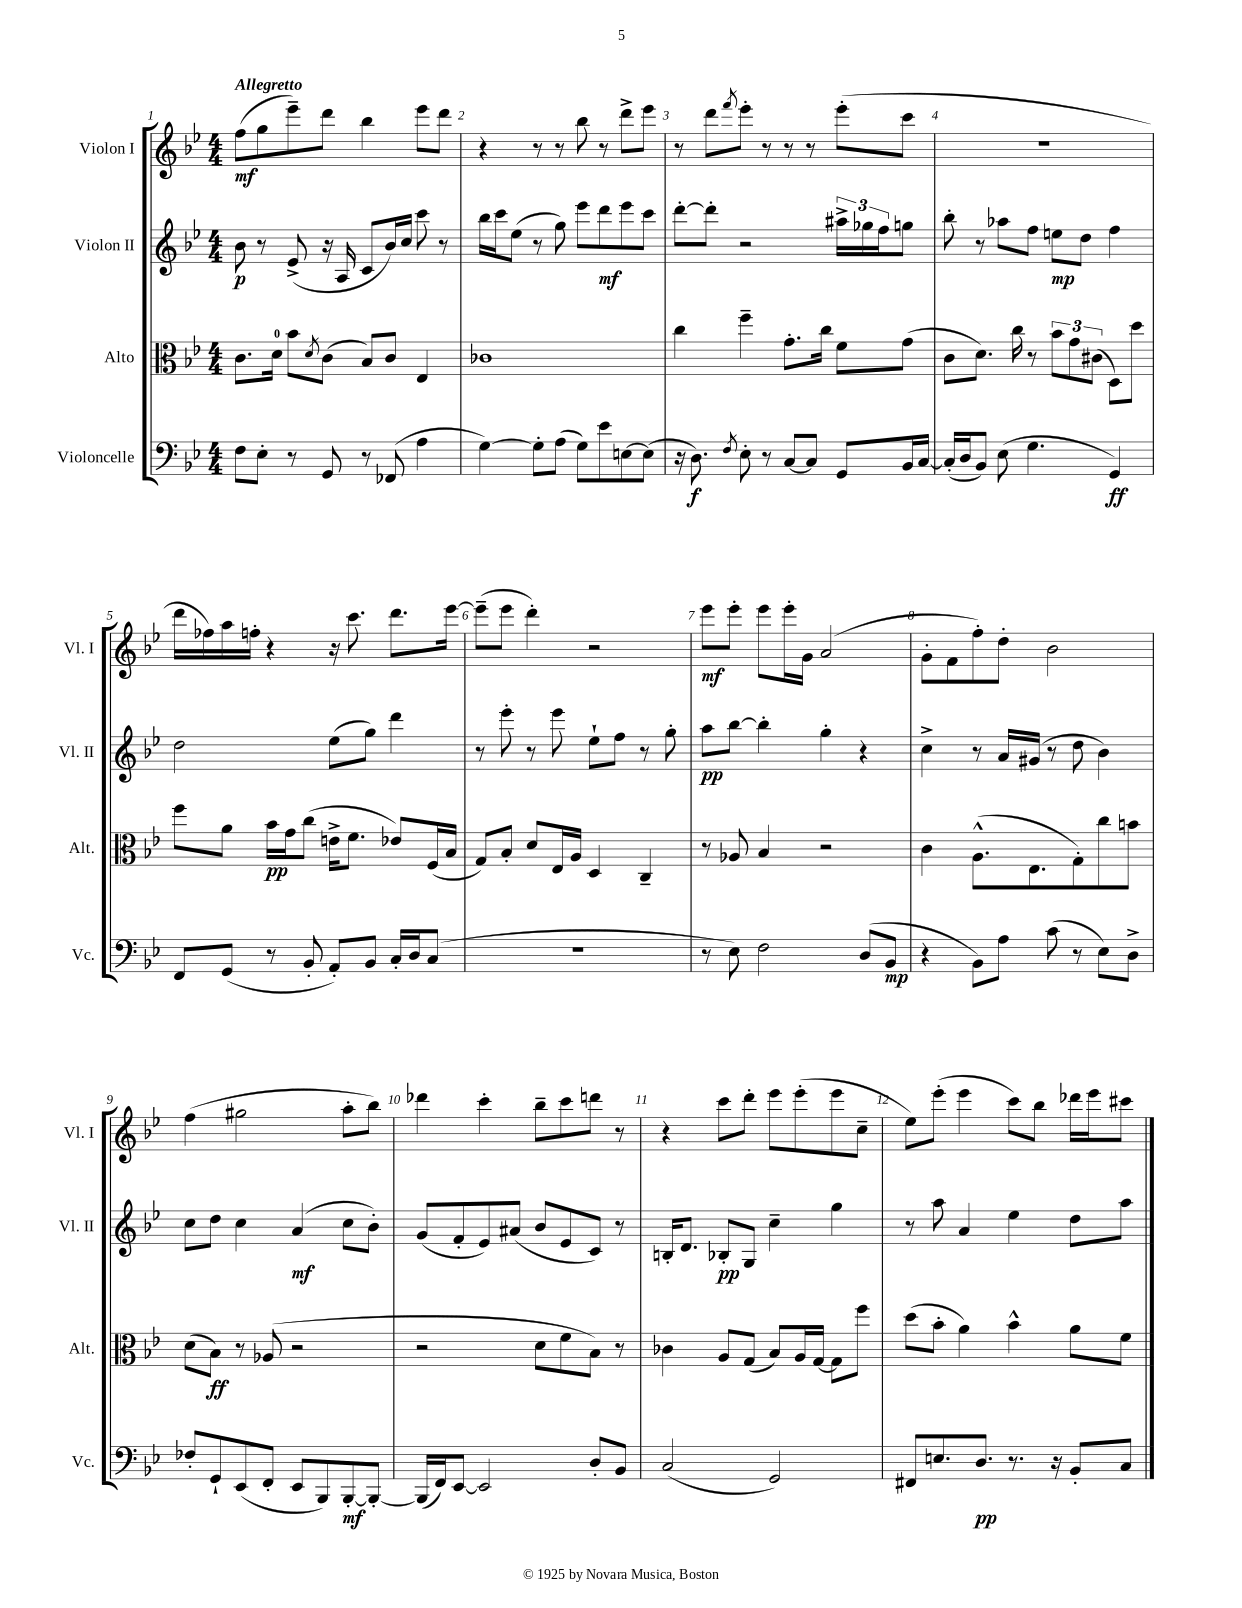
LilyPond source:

<<
\new StaffGroup <<
\new Staff = "s0" \with { instrumentName = "Violon I" shortInstrumentName = "Vl. I" } {
    \clef treble \key bes \major \numericTimeSignature \time 4/4 \tempo "Allegretto"
    f''8\mf( g''8 ees'''8--) d'''8 bes''4 ees'''8 d'''8 |
    r4 r8 r8 bes''8 r8 d'''8-> ees'''8 |
    r8 d'''8 \acciaccatura { f'''8 } ees'''8-. r8 r8 r8 ees'''8-.( c'''8 |
    R1 |
    d'''16 fes''16) a''16 f''16-. r4 r16 c'''8. d'''8. ees'''16~ |
    ees'''8--( ees'''8 d'''4-.) r2 |
    ees'''8\mf ees'''8-. ees'''8 ees'''16-. g'16 a'2( |
    g'8-. f'8 f''8-.) d''8-. bes'2 |
    f''4( gis''2 a''8-. bes''8) |
    des'''4 c'''4-. bes''8-- c'''8 d'''8 r8 |
    r4 c'''8 d'''8-. ees'''8 ees'''8-.( ees'''8 c''8-- |
    ees''8) ees'''8-.( ees'''4 c'''8) bes''8 des'''16 ees'''16 cis'''8 \bar "|." |
}
\new Staff = "s1" \with { instrumentName = "Violon II" shortInstrumentName = "Vl. II" } {
    \clef treble \key bes \major \numericTimeSignature \time 4/4
    bes'8\p r8 ees'8->( r16 a16 c'8 bes'16) c''16 c'''8 r8 |
    bes''16 c'''16 ees''8( r8 g''8) ees'''8 d'''8\mf ees'''8 c'''8 |
    d'''8~-. d'''8-. r2 \tuplet 3/2 { ais''16-> ges''16 f''16 } g''8 |
    bes''8-. r8 aes''8 f''8 e''8\mp d''8 f''4 |
    d''2 ees''8( g''8) d'''4 |
    r8 ees'''8-. r8 ees'''8 ees''8-! f''8 r8 g''8-. |
    a''8\pp bes''8~ bes''4-. g''4-. r4 |
    c''4-> r8 a'16 gis'16( r8 d''8 bes'4) |
    c''8 d''8 c''4 a'4\mf( c''8 bes'8-.) |
    g'8( f'8-. ees'8) ais'8( bes'8 ees'8 c'8) r8 |
    b16-. d'8. bes8-.\pp g8 c''4-- g''4 |
    r8 a''8 a'4 ees''4 d''8 a''8 \bar "|." |
}
\new Staff = "s2" \with { instrumentName = "Alto" shortInstrumentName = "Alt." } {
    \clef alto \key bes \major \numericTimeSignature \time 4/4
    c'8. d'16-0 bes'8 \acciaccatura { d'8 } c'8( bes8) c'8 ees4 |
    ces'1 |
    c''4 f''4-- g'8.-. c''16 f'8 g'8( |
    c'8 d'8.) c''16 r8 \tuplet 3/2 { bes'8 g'8 cis'8( } d8) d''8 |
    f''8 a'8 bes'16\pp g'16 c''8( e'16-> f'8. ees'8) f16( bes16 |
    g8) bes8-. d'8 ees16 a16 d4 c4-- |
    r8 aes8 bes4 r2 |
    c'4 a8.-^( ees8. g8-.) c''8 b'8 |
    d'8( bes8\ff) r8 aes8( r2 |
    r2 d'8 f'8 bes8) r8 |
    ces'4 a8 g8( bes8) a16 g16~ g8 f''8 |
    d''8( bes'8-. a'4) bes'4-^ a'8 f'8 \bar "|." |
}
\new Staff = "s3" \with { instrumentName = "Violoncelle" shortInstrumentName = "Vc." } {
    \clef bass \key bes \major \numericTimeSignature \time 4/4
    f8 ees8-. r8 g,8 r8 fes,8( a4 |
    g4~) g8-. a8( g8) ees'8 e8~ e8( |
    r16 d8.\f) \acciaccatura { f8 } ees8-. r8 c8~ c8 g,8 bes,16 c16~ |
    c16-.( d16 bes,8) ees8( g4. g,4\ff) |
    f,8 g,8( r8 bes,8-. a,8-.) bes,8 c16-. d16 c8( |
    R1 |
    r8 ees8) f2 d8( bes,8\mp |
    r4 bes,8) a8 c'8( r8 ees8) d8-> |
    fes8-. g,8-! ees,8( f,8-. ees,8 bes,,8) bes,,8~-.\mf bes,,8~-. |
    bes,,16( f,16) ees,8~ ees,2 d8-. bes,8 |
    c2( g,2) |
    fis,8 e8. d8.\pp r8. r16 bes,8-. c8 \bar "|." |
}
>>
>>
\layout { \context { \Score \override BarNumber.break-visibility = ##(#f #t #t) barNumberVisibility = #all-bar-numbers-visible } }
